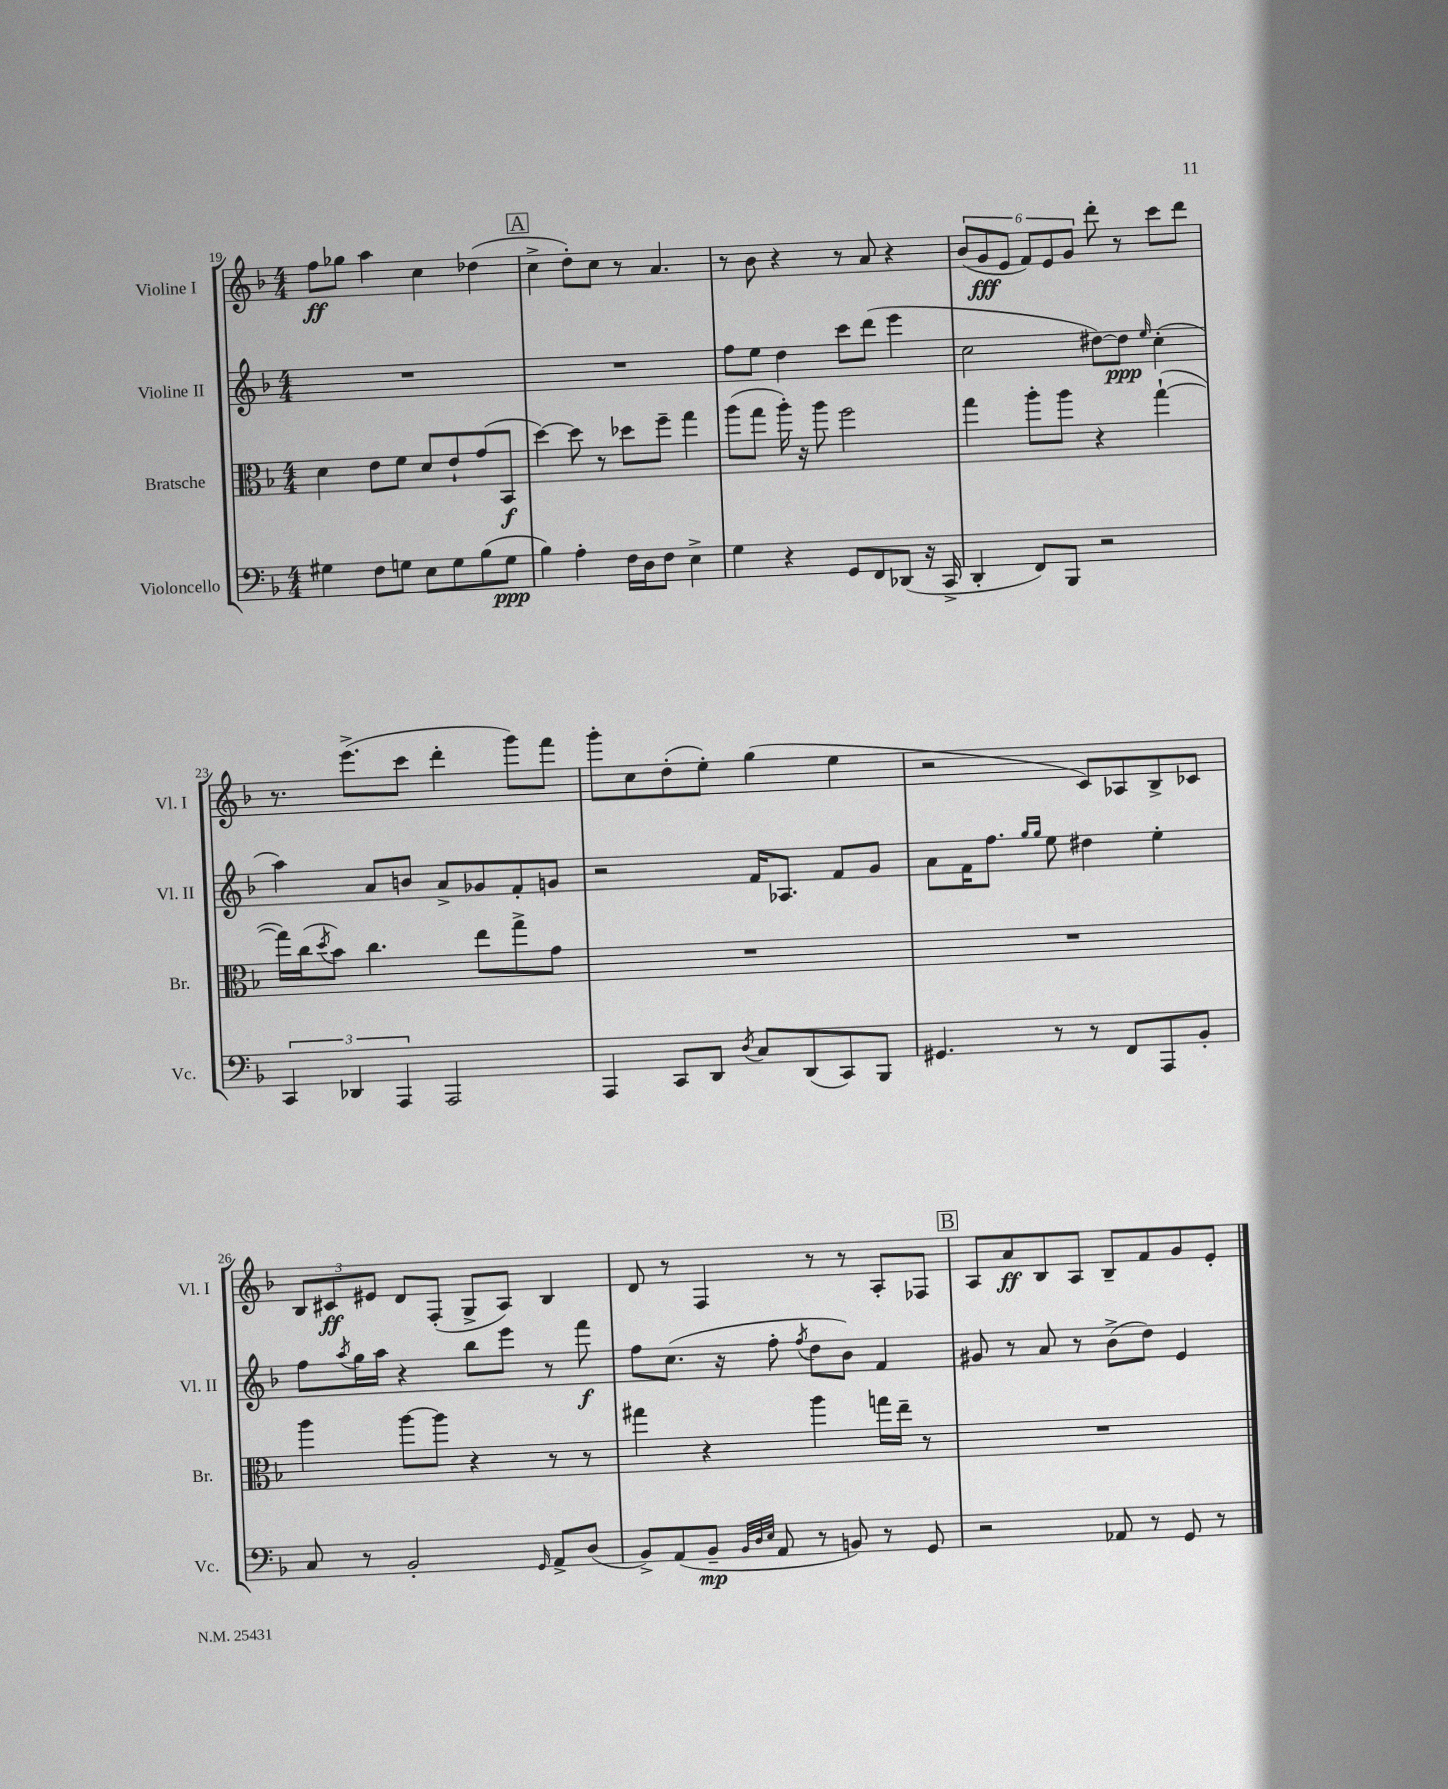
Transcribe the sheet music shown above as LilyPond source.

<<
\new StaffGroup <<
\new Staff = "s0" \with { instrumentName = "Violine I" shortInstrumentName = "Vl. I" } {
    \clef treble \key f \major \numericTimeSignature \time 4/4
    f''8\ff ges''8 a''4 c''4 des''4( |
    \mark \markup { \box "A" } c''4-> d''8-.) c''8 r8 a'4. |
    r8 bes'8 r4 r8 a'8 r4 |
    \tuplet 6/4 { bes'8( g'8\fff e'8 f'8) e'8 g'8 } d'''8-. r8 c'''8 d'''8 |
    r8. e'''8.->( c'''8 d'''4-. g'''8) f'''8 |
    g'''8-. c''8 d''8-.( e''8-.) g''4( e''4 |
    r2 c'8) aes8 bes8-> ces'8 |
    \tuplet 3/2 { bes8 cis'8\ff eis'8 } d'8 f8-.( g8-> a8) bes4 |
    d'8 r8 f4 r8 r8 a8-. fes8 |
    \mark \markup { \box "B" } a8 a'8\ff bes8 a8 bes8-- f'8 g'8 e'8-. \bar "|." |
}
\new Staff = "s1" \with { instrumentName = "Violine II" shortInstrumentName = "Vl. II" } {
    \clef treble \key f \major \numericTimeSignature \time 4/4
    R1 |
    \mark \markup { \box "A" } R1 |
    f''8 e''8 d''4 c'''8 d'''8( e'''4 |
    c''2 dis''8~) dis''8\ppp \grace { e''16 } c''4-.( |
    a''4) a'8 b'8 a'8-> ges'8 f'8-. g'8 |
    r2 f'16 aes8. f'8 g'8 |
    a'8 f'16 f''8. \grace { g''16 g''16 } e''8 dis''4 e''4-. |
    f''8 \acciaccatura { a''8 } g''16 a''16 r4 bes''8 e'''8 r8 f'''8\f |
    f''8 c''8.( r16 f''8-. \acciaccatura { f''8 } d''8 bes'8) f'4 |
    \mark \markup { \box "B" } gis'8 r8 a'8 r8 bes'8->( d''8) e'4 \bar "|." |
}
\new Staff = "s2" \with { instrumentName = "Bratsche" shortInstrumentName = "Br." } {
    \clef alto \key f \major \numericTimeSignature \time 4/4
    d'4 e'8 f'8 d'8 e'8-! g'8( bes,8\f |
    \mark \markup { \box "A" } d''4~) d''8 r8 des''8 f''8-- g''4 |
    a''8( g''8 a''16-.) r16 a''8 f''2 |
    g''4 a''8-. a''8 r4 g''4~-!( |
    g''16) c''16( \acciaccatura { d''8 } bes'8) c''4. e''8 g''8-> g'8 |
    R1 |
    R1 |
    a''4 a''8~ a''8 r4 r8 r8 |
    gis''4 r4 a''4 g''16 e''16-- r8 |
    \mark \markup { \box "B" } R1 \bar "|." |
}
\new Staff = "s3" \with { instrumentName = "Violoncello" shortInstrumentName = "Vc." } {
    \clef bass \key f \major \numericTimeSignature \time 4/4
    gis4 f8 g8 e8 g8 bes8( g8\ppp |
    \mark \markup { \box "A" } bes4) a4-. f16 d16 f8 e4-> |
    g4 r4 g,8 f,8 des,8( r16 c,16-> |
    d,4-. f,8) bes,,8 r2 |
    \tuplet 3/2 { c,4 des,4 a,,4 } a,,2 |
    a,,4 c,8 d,8 \acciaccatura { d8 } c8 d,8( c,8) bes,,8 |
    gis,4. r8 r8 f,8 a,,8 bes,8-. |
    c8 r8 bes,2-. \grace { g,16 } a,8-> d8( |
    bes,8->) a,8( bes,8--\mp \grace { bes,32 d32 e32 } a,8 r8 b,8) r8 g,8 |
    \mark \markup { \box "B" } r2 aes,8 r8 g,8 r8 \bar "|." |
}
>>
>>
\layout { \context { \Score currentBarNumber = #19 } }
